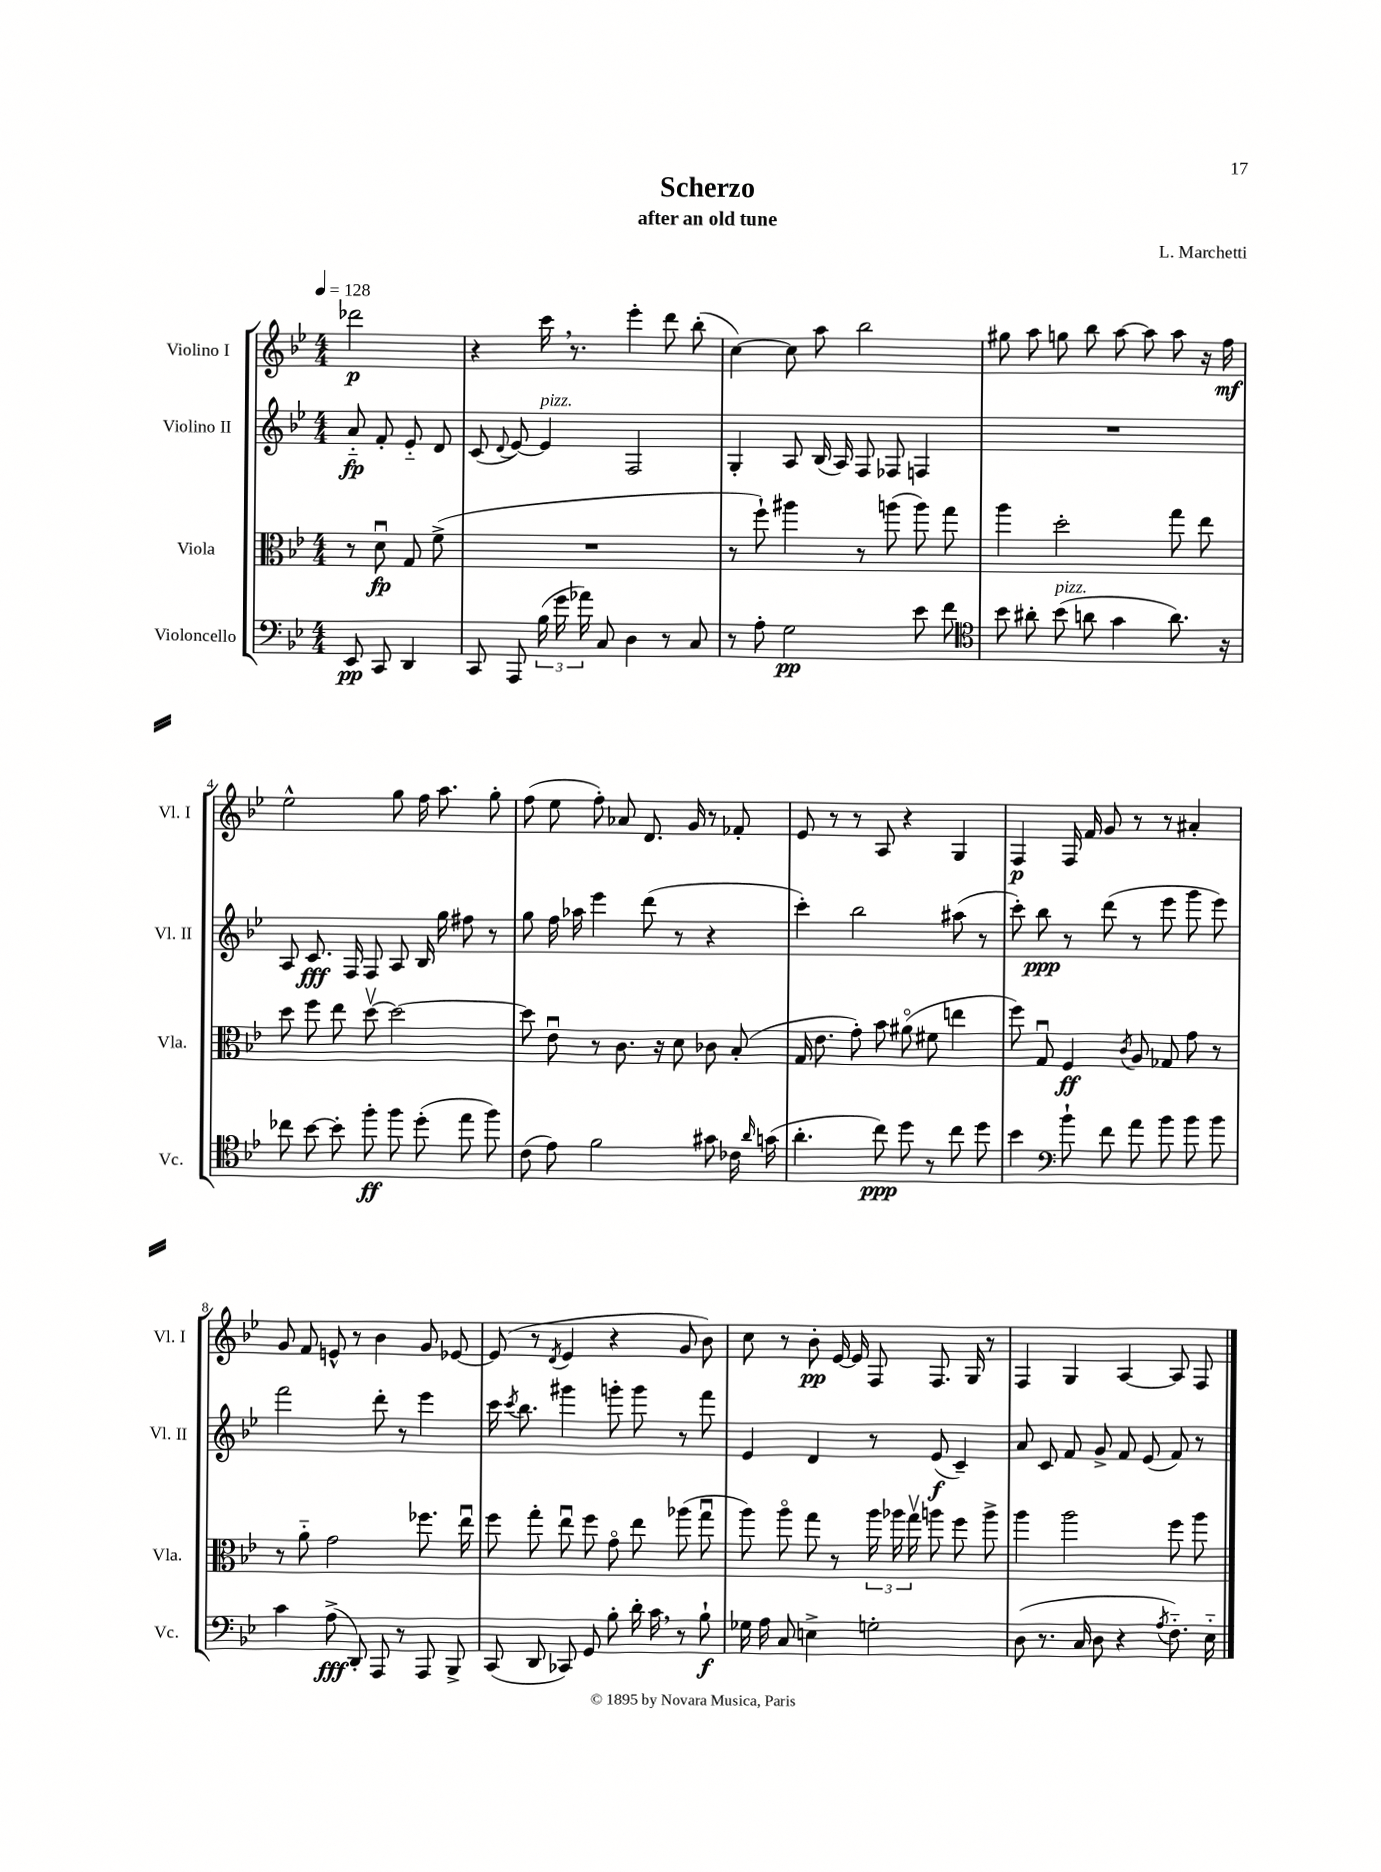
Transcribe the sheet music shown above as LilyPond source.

\header { title = "Scherzo" composer = "L. Marchetti" subtitle = "after an old tune" }
<<
\new StaffGroup <<
\new Staff = "s0" \with { instrumentName = "Violino I" shortInstrumentName = "Vl. I" } {
    \clef treble \key bes \major \numericTimeSignature \time 4/4 \partial 2 \tempo 4 = 128
    \autoBeamOff des'''2\p |
    r4 c'''16 \breathe r8. ees'''4-. d'''8 bes''8-.( |
    c''4~) c''8 a''8 bes''2 |
    gis''8 a''8 g''8 bes''8 a''8~ a''8 a''8 r16 f''16\mf |
    ees''2-^ g''8 f''16 a''8. g''8-. |
    f''8( ees''8 f''8-.) aes'8 d'8. g'16 r8 fes'8-. |
    ees'8 r8 r8 a8 r4 g4 |
    f4\p f16 f'16 g'8 r8 r8 ais'4-. |
    g'8 f'8 e'8-^ r8 bes'4 g'8 ees'8~ |
    ees'8( r8 \acciaccatura { d'8 } ees'4 r4 g'8 bes'8) |
    c''8 r8 bes'8-.\pp ees'16~ ees'16 f8 f8. g16 r8 |
    f4 g4 a4~ a8 f8 \bar "|." |
}
\new Staff = "s1" \with { instrumentName = "Violino II" shortInstrumentName = "Vl. II" } {
    \clef treble \key bes \major \numericTimeSignature \time 4/4 \partial 2
    \autoBeamOff a'8-_\fp f'8-. ees'8-_ d'8 |
    c'8( \appoggiatura { d'8 } ees'8~) ees'4^\markup { \italic "pizz." } f2 |
    g4-. a8 bes16( a16) f8 fes8 f4 |
    R1 |
    a8 c'8.\fff f16 f8 a8 bes16 g''16 fis''8 r8 |
    g''8 f''16 aes''16 ees'''4 d'''8( r8 r4 |
    c'''4-.) bes''2 ais''8( r8 |
    c'''8-.) bes''8\ppp r8 d'''8( r8 ees'''8 g'''8 ees'''8) |
    f'''2 d'''8-. r8 ees'''4 |
    c'''16 \acciaccatura { c'''8 } bes''8. gis'''4 g'''8-. g'''8 r8 f'''8 |
    ees'4 d'4 r8 ees'8\f( c'4--) |
    a'8 c'8 f'8 g'8-> f'8 ees'8( f'8) r8 \bar "|." |
}
\new Staff = "s2" \with { instrumentName = "Viola" shortInstrumentName = "Vla." } {
    \clef alto \key bes \major \numericTimeSignature \time 4/4 \partial 2
    \autoBeamOff r8 d'8\downbow\fp g8 f'8->( |
    R1 |
    r8 f''8-!) ais''4 r8 a''8( a''8) g''8 |
    a''4 d''2-. g''8 ees''8 |
    d''8 f''8 ees''8 d''8~\upbow d''2~ |
    d''8 ees'8\downbow r8 c'8. r16 d'8 ces'8 bes8-.( |
    g16 ees'8. g'8-.) bes'8 ais'8\flageolet( fis'8 e''4 |
    f''8) g8\downbow f4\ff \acciaccatura { c'8 } a8 ges8 g'8 r8 |
    r8 a'8-_ g'2 fes''8. ees''16\downbow |
    f''8 g''8-. ees''8\downbow f''8 g'8\flageolet ees''8 aes''8( g''8\downbow |
    a''8) a''8\flageolet g''8 r8 \tuplet 3/2 { a''16 aes''16 g''16\upbow } a''8 f''8 a''8-> |
    a''4 a''2 f''8 a''8 \bar "|." |
}
\new Staff = "s3" \with { instrumentName = "Violoncello" shortInstrumentName = "Vc." } {
    \clef bass \key bes \major \numericTimeSignature \time 4/4 \partial 2
    \autoBeamOff ees,8\pp c,8 d,4 |
    c,8 a,,8 \tuplet 3/2 { bes16( g'16 aes'16) } c8 d4 r8 c8 |
    r8 a8-. g2\pp ees'8 f'8 |
    \clef tenor bes'8 ais'8-. bes'8^\markup { \italic "pizz." }( a'8 g'4 a'8.) r16 |
    ces''8 bes'8~ bes'8-. f''8-.\ff f''8 d''8-.( ees''8 f''8) |
    c'8( ees'8) f'2 gis'8 ces'16 \grace { a'16 } g'16( |
    a'4.-. c''8\ppp) d''8 r8 c''8 d''8 |
    bes'4 \clef bass bes'8-! f'8 a'8 bes'8 bes'8 bes'8 |
    c'4 a8->\fff( d,8-.) a,,8 r8 a,,8 bes,,8-> |
    c,8( d,8 ces,8) g,8 bes8-. d'16-. c'16 \breathe r8 bes8-!\f |
    ges16 a16 c8 e4-> g2-. |
    d8( r8. c16 d8 r4 \acciaccatura { a8 } f8.-_) ees16-_ \bar "|." |
}
>>
>>
